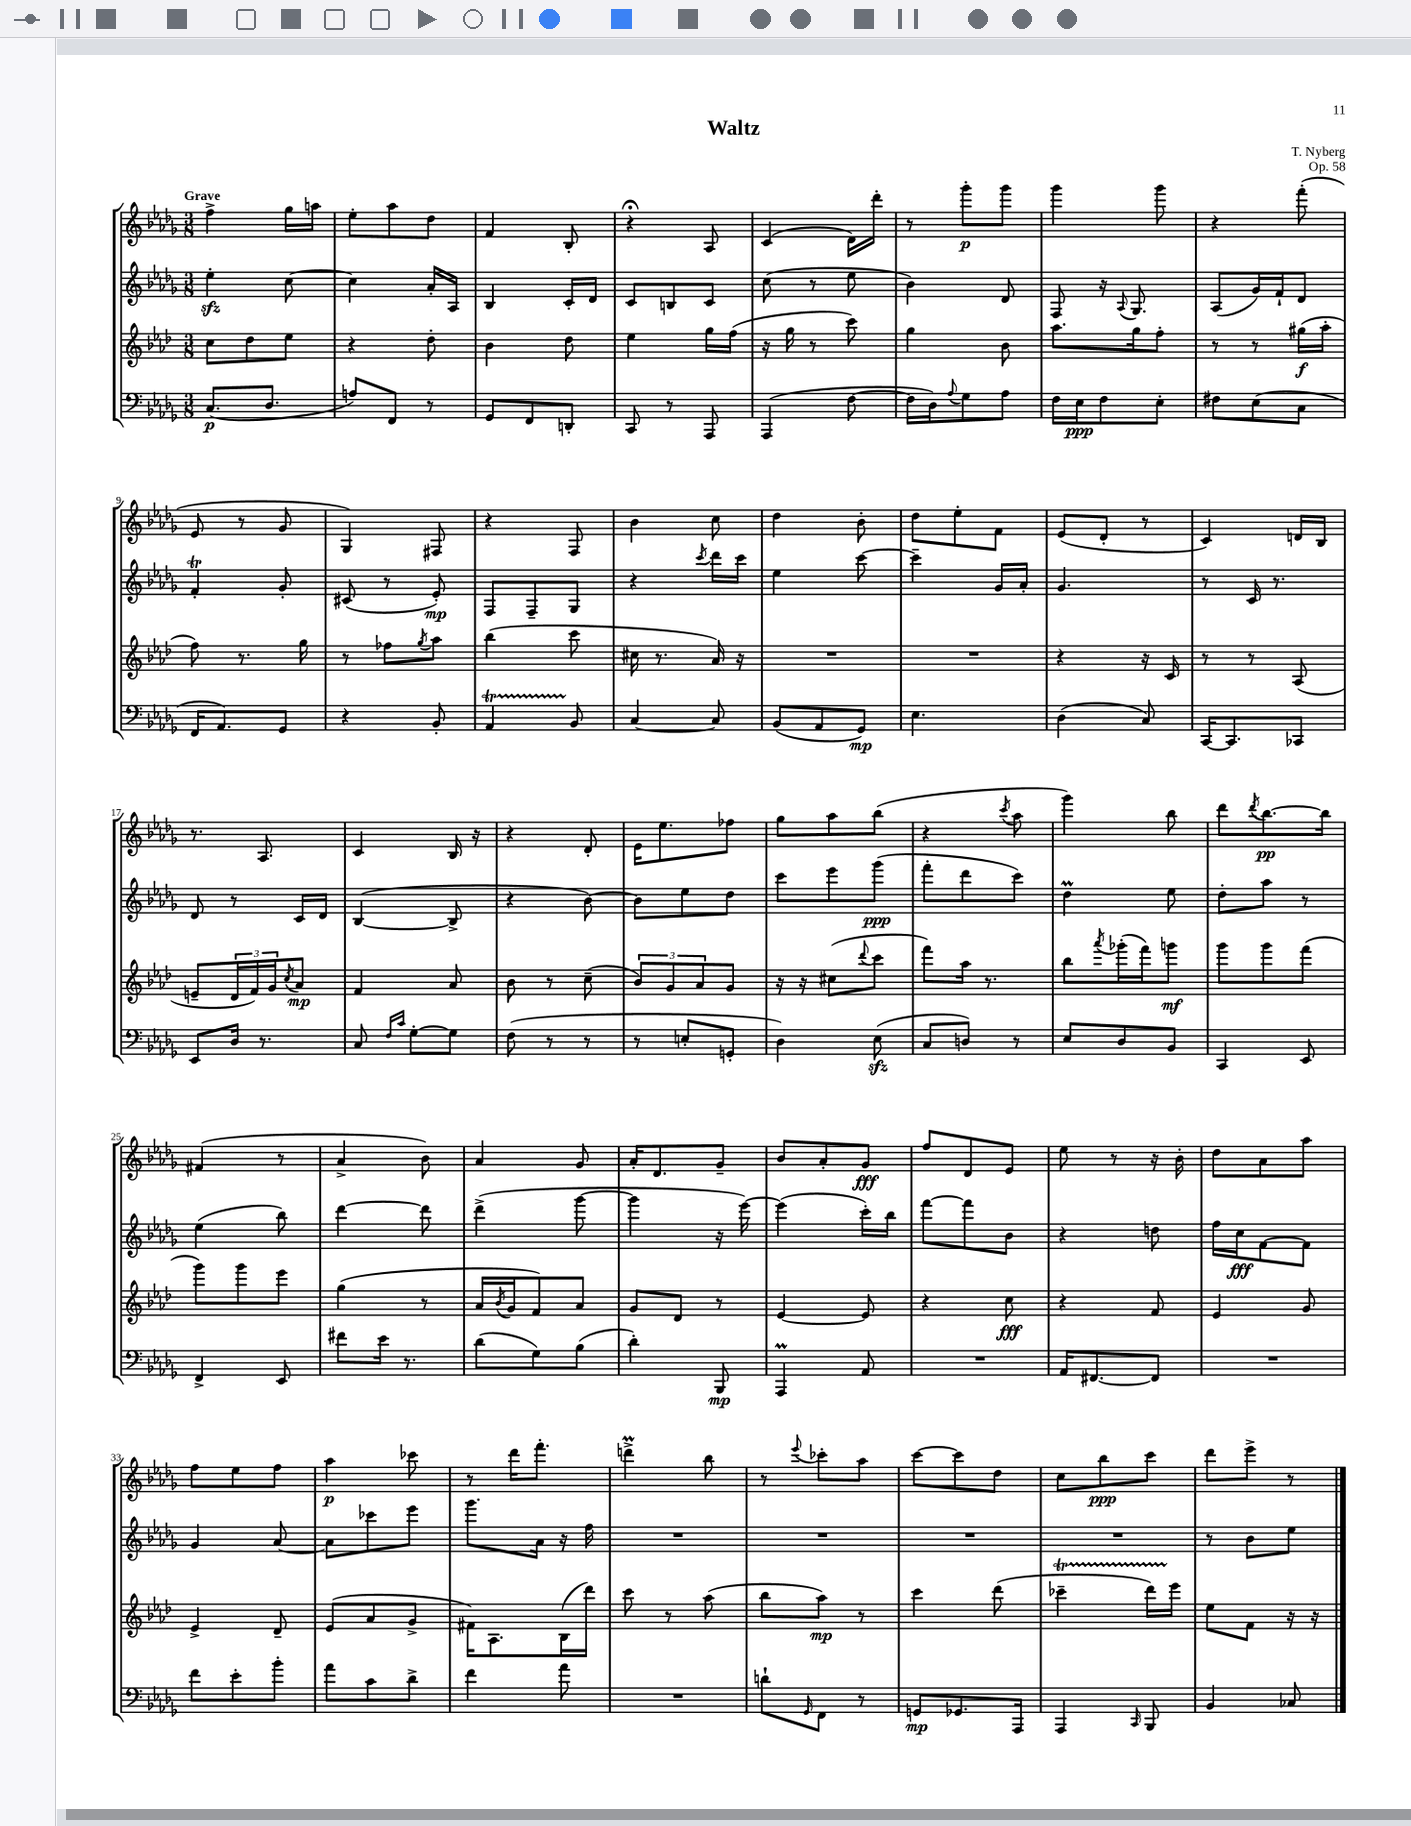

**kern	**kern	**kern	**kern
*staff4	*staff3	*staff2	*staff1
*clefF4	*clefG2	*clefG2	*clefG2
*k[b-e-a-d-g-]	*k[b-e-a-d-]	*k[b-e-a-d-g-]	*k[b-e-a-d-g-]
*M3/8	*M3/8	*M3/8	*M3/8
(8.C	8cc	4ee-'	4ff^
.	8dd-	.	.
8.D-	.	.	.
.	8ee-	[8cc	16gg-
.	.	.	16aa
=	=	=	=
8A)	4r	4cc]	8ee-'
8FF	.	.	8aa-
8r	8dd-'	16a-'	8dd-
.	.	16A-	.
=	=	=	=
8GG-	4b-	4B-	4f
8FF	.	.	.
8DD'	8dd-	16c'	8B-'
.	.	16d-	.
=	=	=	=
8CC	4ee-	8c	4r;
8r	.	8B	.
8AAA-	16gg	8c	8A-
.	(16ff	.	.
=	=	=	=
(4AAA-	16r	(8cc	(4c
.	16gg	.	.
.	8r	8r	.
[8F	8ccc)	8ee-	16d-)
.	.	.	16ddd-'
=	=	=	=
16F]	4gg	4b-)	8r
16D-)	.	.	.
8qqA-	.	.	.
8G-	.	.	8ggg-'
8A-	8b-	8d-	8ggg-
=	=	=	=
16F	8.aa-	8F	4ggg-
16E-	.	.	.
8F	.	16r	.
.	.	8qqA-	.
.	16gg	8.G-	.
8E-'	8ff'	.	8ggg-
=	=	=	=
8F#	8r	(8A-	4r
(8E-	8r	16g-)	.
.	.	16f`	.
8C	(16gg#	8d-	(8fff'
.	16aa-'	.	.
=	=	=	=
16FF	8ff)	4f'	8e-
8.AA-)	.	.	.
.	8.r	.	8r
8GG-	.	8g-'	8g-
.	16gg	.	.
=	=	=	=
4r	8r	(8c#	4G-)
.	8ff-	8r	.
.	8qgg	.	.
8BB-'	8aa-	8e-')	8F#
=	=	=	=
4AA-	(4bb-	8F	4r
.	.	8F~	.
8BB-	8ccc	8G-	8F
=	=	=	=
[4C	16cc#	4r	4b-
.	8.r	.	.
.	.	8qccc	.
8C]	16a-)	16ddd-	8cc
.	16r	16ccc	.
=	=	=	=
(8BB-	4.r	4ee-	4dd-
8AA-	.	.	.
8GG-)	.	[8ccc	8b-'
=	=	=	=
4.E-	4.r	4ccc~]	8dd-
.	.	.	8ee-'
.	.	16g-	8f
.	.	16a-'	.
=	=	=	=
(4D-	4r	4.g-	(8e-
.	.	.	8d-'
8C)	16r	.	8r
.	16c	.	.
=	=	=	=
[16CC	8r	8r	4c)
8.CC]	.	.	.
.	8r	16c	.
.	.	8.r	.
8CC-	(8A-	.	16d
.	.	.	16B-
=	=	=	=
8EE-	8e~	8d-	8.r
16D-	24d-	8r	.
.	24f)	.	.
8.r	.	.	8.A-
.	24g	.	.
.	8qcc	.	.
.	8a-	16c	.
.	.	16d-	.
=	=	=	=
8C	4f	([4B-	4c
16qqF	.	.	.
16qqc	.	.	.
[8G-'	.	.	.
8G-]	8a-	8B-^]	16B-
.	.	.	16r
=	=	=	=
(8F	8b-	4r	4r
8r	8r	.	.
8r	(8cc~	[8b-)	8d-'
=	=	=	=
8r	12b-)	8b-]	16e-
.	.	.	8.ee-
.	12g	.	.
8E'	.	8ee-	.
.	12a-	.	.
8GG'	8g	8dd-	8ff-
=	=	=	=
4D-)	16r	8ccc	8gg-
.	16r	.	.
.	(8cc#	8eee-	8aa-
.	8qqddd-	.	.
(8E-	8ccc	(8ggg-	(8bb-
=	=	=	=
8C	8fff)	8fff'	4r
8D)	16aa-	8ddd-	.
.	8.r	.	.
.	.	.	8qccc
8r	.	8ccc)	8aa-
=	=	=	=
8E-	8bb-	4dd-	4ggg-)
.	8qaaa-	.	.
8D-	(16ggg-'	.	.
.	16fff)	.	.
8BB-	8ggg	8ee-	8bb-
=	=	=	=
4CC	8ggg	8dd-'	8ddd-
.	.	.	8qddd-
.	8ggg	8aa-	[8.bb-
8EE-	(8fff	8r	.
.	.	.	16bb-]
=	=	=	=
4FF^	8ggg)	(4ee-	(4f#
.	8ggg	.	.
8EE-	8eee-	8bb-)	8r
=	=	=	=
8f#	(4gg	[4ddd-	4a-^
16e-	.	.	.
8.r	.	.	.
.	8r	8ddd-]	8b-)
=	=	=	=
(8d-	16a-	(4ddd-^	4a-
.	8qb-	.	.
.	16g	.	.
8G-)	8f)	.	.
(8B-	8a-	[8ggg-	8g-
=	=	=	=
4d-')	8g	4ggg-]	16a-'
.	.	.	8.d-
.	8d-	.	.
8BBB-	8r	16r	8g-~
.	.	[16eee-)	.
=	=	=	=
4AAA-	[4e-	(4eee-]	8b-
.	.	.	8a-'
8AA-	8e-]	16ccc')	8g-
.	.	16bb-	.
=	=	=	=
4.r	4r	[8fff	8ff
.	.	8fff]	8d-
.	8cc	8b-	8e-
=	=	=	=
16AA-	4r	4r	8ee-
[8.FF#	.	.	.
.	.	.	8r
8FF#]	8f	8dd	16r
.	.	.	16b-'
=	=	=	=
4.r	4e-	16ff	8dd-
.	.	16cc	.
.	.	[8f	8a-
.	8g	8f]	8aa-
=	=	=	=
8f	4e-^	4g-	8ff
8e-'	.	.	8ee-
8b-'	8d-~	[8a-	8ff
=	=	=	=
8a-	(8e-	8a-]	4aa-
8c	8a-	8ccc-	.
8d-^	8g^	8eee-	8ccc-
=	=	=	=
4f	16f#)	8.ggg-	8r
.	8.A-	.	.
.	.	.	16ddd-
.	.	16a-	8.fff'
8a-	(16B-	16r	.
.	16ddd-)	16ff	.
=	=	=	=
4.r	8ccc	4.r	4ddd^
.	8r	.	.
.	(8aa-	.	8bb-
=	=	=	=
8d`	8bb-	4.r	8r
16qqGG-	.	.	8qqeee-
8FF	8aa-)	.	8ccc-'
8r	8r	.	8aa-
=	=	=	=
8GG	4ccc	4.r	[8ccc
8.GG-	.	.	8ccc]
.	(8ddd-	.	8dd-
16AAA-	.	.	.
=	=	=	=
4AAA-	4ccc-~	4.r	8cc
.	.	.	8bb-
16qqCC	.	.	.
8BBB-	16ddd-)	.	8ccc
.	16eee-	.	.
=	=	=	=
4BB-	8ee-	8r	8ddd-
.	8f	8b-	8eee-^
8C-	16r	8ee-	8r
.	16r	.	.
==	==	==	==
*-	*-	*-	*-
